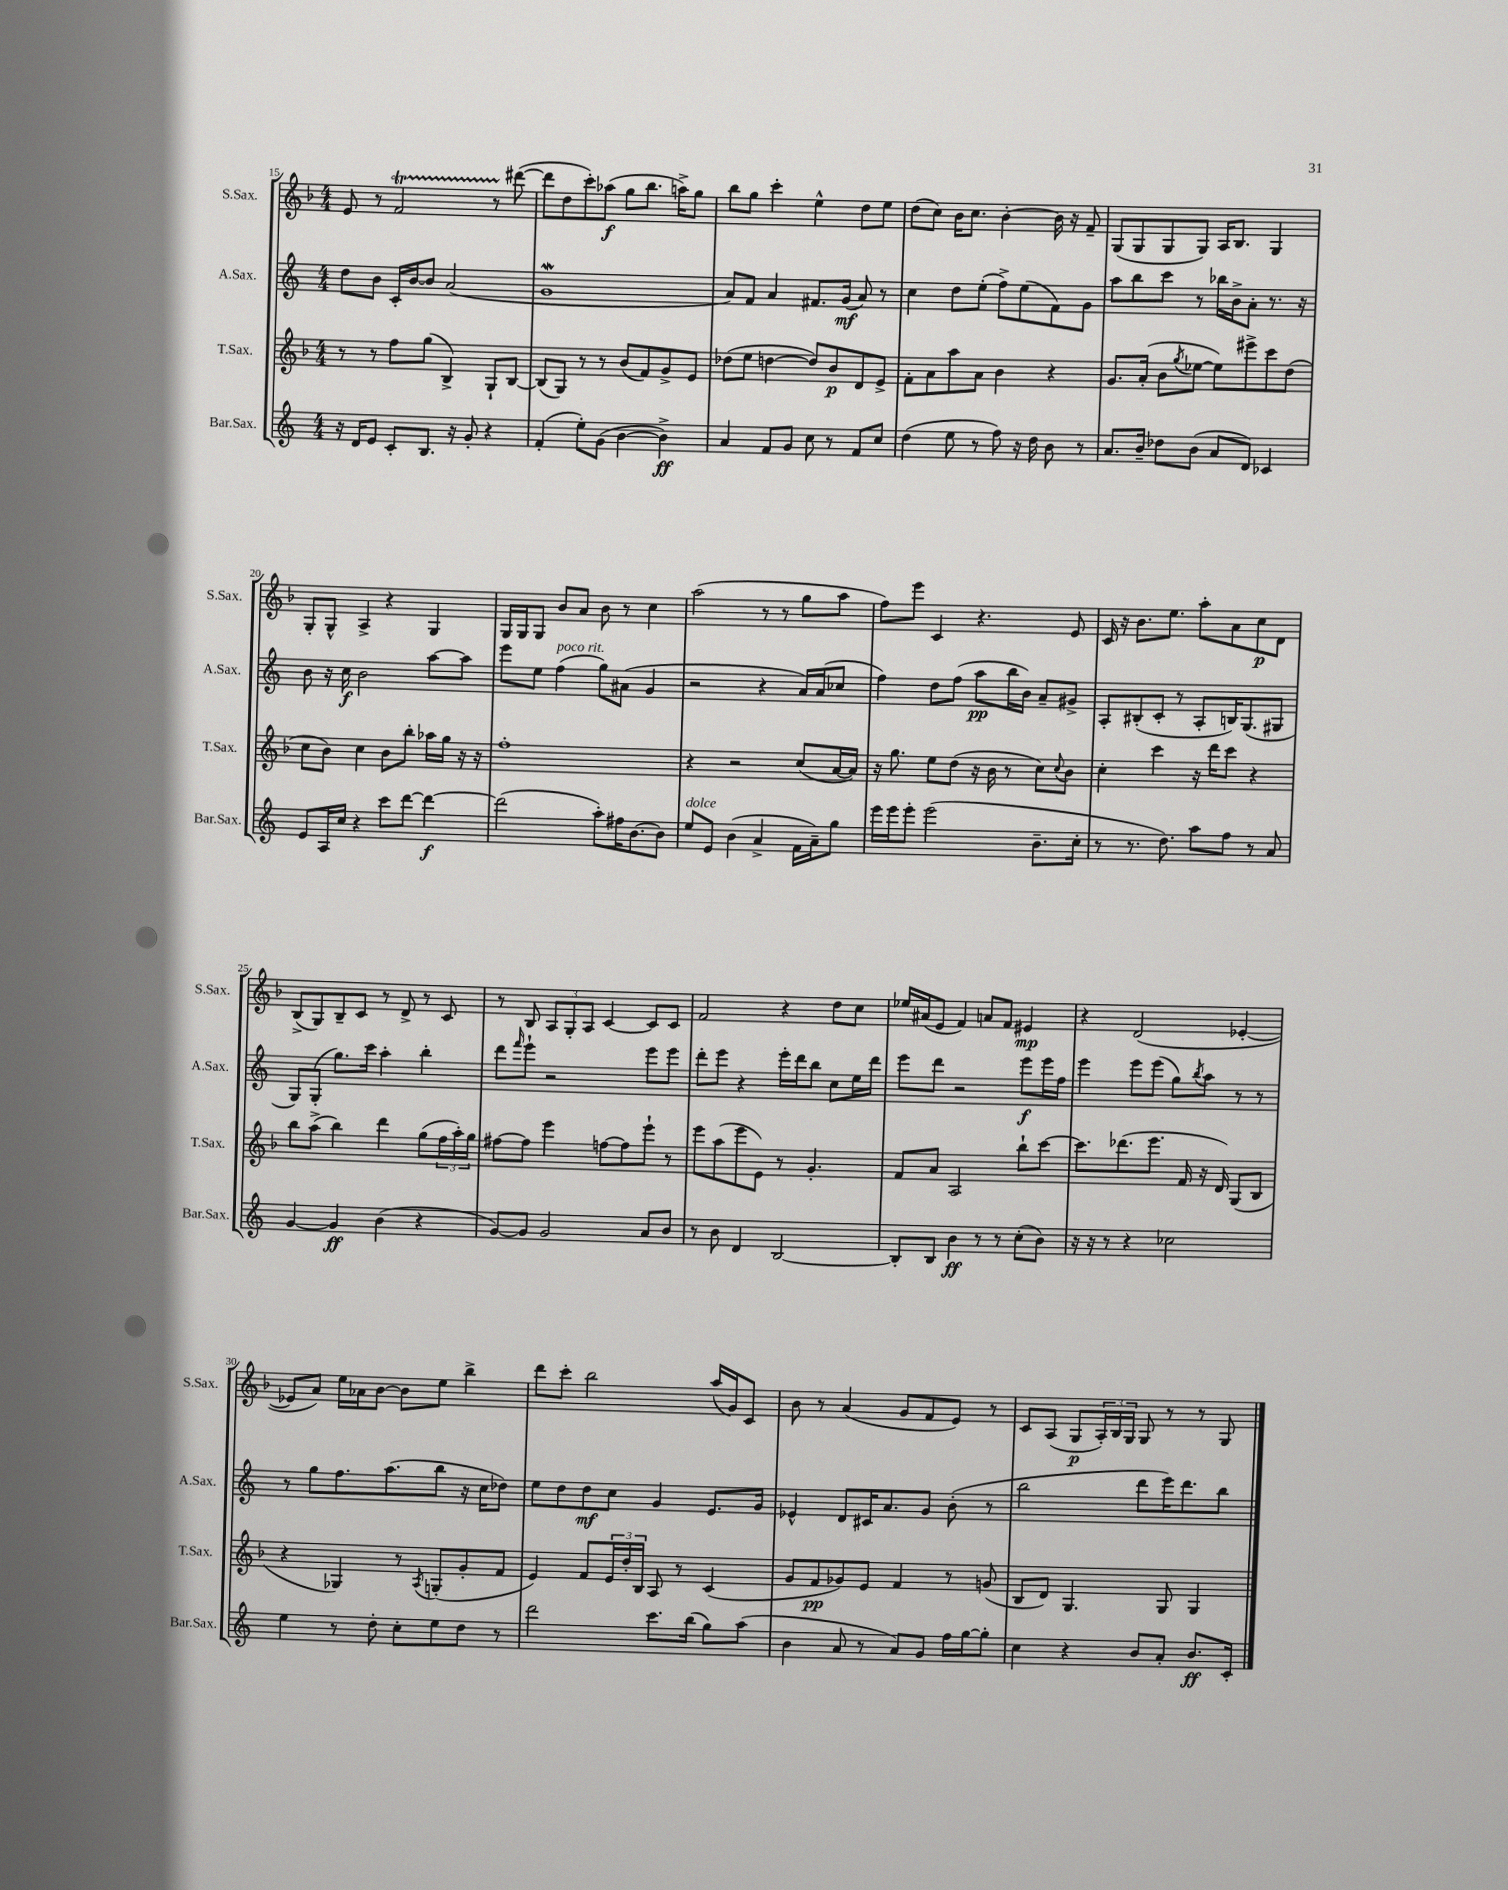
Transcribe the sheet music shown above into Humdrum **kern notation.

**kern	**kern	**kern	**kern
*staff4	*staff3	*staff2	*staff1
*clefG2	*clefG2	*clefG2	*clefG2
*k[]	*k[b-]	*k[]	*k[b-]
*M4/4	*M4/4	*M4/4	*M4/4
16r	8r	8dd	8e
16d	.	.	.
8e	8r	8b	8r
8c'	8ff	16c'	2f
.	.	[16b	.
8.B	(8gg	8b]	.
.	4B-^)	(2a	.
16r	.	.	.
8g'	.	.	.
4r	8G`	.	8r
.	[8B-	.	([8ddd#
=	=	=	=
(4f'	(8B-]	1g	8ddd#]
.	8G)	.	8dd
8ee')	8r	.	8ccc')
(8g	8r	.	(8aa-
[4b	(8b-	.	8gg
.	8f)	.	8.bb-
4b^])	8g^	.	.
.	.	.	16aa^)
.	8e	.	8gg
=	=	=	=
4a	(8dd-	8a)	8bb-
.	8ee	8f	8gg
8f	[4dd	4a	4ccc'
8g	.	.	.
8cc	8dd])	8.f#	4ee^^
8r	8b-	.	.
.	.	(16g	.
8f	8d	8a)	8dd
8cc	8e^	8r	8ee
=	=	=	=
(4dd	8f'	4cc	(8dd
.	8a	.	8cc)
8ee	8aa	8dd	16b-
.	.	.	8.cc
8r	8a	(8ee'	.
8ff)	4b-	8ff^)	[4b-'
16r	.	(8ee	.
16dd	.	.	.
8b	4r	8f)	16b-]
.	.	.	16r
8r	.	8g	8f~
=	=	=	=
8.a	8.g	8aa	(8G
.	.	8bb	8G
16b~	(16a'	.	.
8dd-	8b-	8ccc	8G
.	8qgg	.	.
(8b	[8ee-	8r	8G)
8a	8ee-])	16bb-	16A
.	.	16b^	8.B-
8d)	8eee#^	8a'	.
4c-	8ccc	8.r	4G
.	(8dd	.	.
.	.	16r	.
=	=	=	=
8e	8cc	8b	8G'
16A	8b-)	16r	8G^^
16cc	.	16cc	.
4r	4cc	2b	4A^
8ccc	8b-	.	4r
[8ddd	8bb-'	.	.
4ddd_	16aa-	[8aa	4G
.	16gg	.	.
.	16r	8aa]	.
.	16r	.	.
=	=	=	=
(2ddd]	1ff'	8eee	16G
.	.	.	16G
.	.	8ee	8G
.	.	(4ff	8b-
.	.	.	8a
8aa')	.	8gg)	8b-
16ff#	.	(8a#	8r
[8.b	.	.	.
.	.	4g	4cc
8b]	.	.	.
=	=	=	=
8ee	4r	2r	(2aa
8e	.	.	.
(4b	2r	.	.
4a^	.	4r	8r
.	.	.	8r
16f	(8cc	16a)	8gg
16a~)	.	(16a	.
8gg	[16a	8cc-	8aa
.	16a])	.	.
=	=	=	=
16eee	16r	4ff)	8ff)
16eee	8.gg	.	.
8eee'	.	.	8eee
(2eee	8ee	8dd	4c
.	(8dd	(8ff	.
.	16r	8aa	4.r
.	16b-	.	.
.	8r	16bb	.
.	.	16b)	.
8.b~	8cc)	8a~	.
.	8qqcc	.	.
.	8b-	8g#^	8e
16cc'	.	.	.
=	=	=	=
8r	4cc'	8A'	16c
.	.	.	16r
8.r	.	(8B#'	8.b-
.	4ccc	8c'	.
8.dd)	.	.	8.ee
.	.	8r	.
8aa	16r	8A'	8aa'
.	16ddd	.	.
8ff	8ccc	16B)	8a
.	.	(8.G	.
8r	4r	.	8cc
8a	.	8G#	8d
=	=	=	=
[4g	8bb-	8G)	(8B-^
.	(8aa^	(8G'	8G)
4g]	4bb-)	8.gg)	8B-~
.	.	.	8c
.	.	16ccc	.
(4b	4ddd	4aa'	8r
.	.	.	8d^
4r	(8gg	4bb'	8r
.	24ff	.	8c
.	24aa')	.	.
.	24gg	.	.
=	=	=	=
[8g)	[8ff#	8ddd	8r
.	.	16qqfff	.
8g]	8ff#]	8eee`	8B-
2g	4eee	2r	12A
.	.	.	12G'
.	.	.	12A
.	[8ff	.	[4c
.	8ff]	.	.
8a	8eee`	8eee	8c]
8b	8r	8eee	8c
=	=	=	=
8r	8eee	8ddd'	2f
8b	(8aa	8eee	.
4d	8eee	4r	.
.	8e)	.	.
[2B	8r	16eee'	4r
.	.	16ddd	.
.	4.g'	8bb	.
.	.	8cc	8dd
.	.	16ee	8cc
.	.	16ddd	.
=	=	=	=
8B']	8f	8eee	16ee-
.	.	.	(16a#
8B	8a	8ddd	8e
4b	2A	2r	4f)
8r	.	.	8a
8r	.	.	8f
(8cc'	8bb-`	8eee	4e#
8b)	[8ccc	16eee	.
.	.	16ff	.
=	=	=	=
16r	8.ccc]	4eee	4r
16r	.	.	.
8r	.	.	.
.	(8.ddd-	.	.
4r	.	8eee	(2d
.	8.eee	(8eee	.
2cc-	.	8gg)	.
.	16f	.	.
.	.	8qbb	.
.	16r	8aa	.
.	16d)	.	.
.	(8G	8r	[4e-'
.	8B-	8r	.
=	=	=	=
4ee	4r	8r	8e-]
.	.	8gg	8a)
8r	4G-)	8.ff	16ee
.	.	.	16a-
8dd'	.	.	[8b-
.	.	(8.aa	.
8cc'	8r	.	8b-]
.	8qA	.	.
8ee	(8G'	8bb	8ee
8dd	8g'	16r	4bb-^
.	.	16cc	.
8r	8f	8dd-)	.
=	=	=	=
2ddd	4e)	8ee	8ddd
.	.	8dd	8ccc'
.	8f	8dd	2bb-
.	24e	8cc	.
.	24dd'	.	.
.	24B-	.	.
8.ccc	8A	4g	.
.	8r	.	.
(16bb	.	.	.
8gg)	(4c	8.e	(16aa
.	.	.	16g)
(8aa	.	.	8c
.	.	16g	.
=	=	=	=
4b	8g	4e-^^	8b-
.	8f	.	8r
8a	8g-)	8d	(4a
8r	8e	16c#	.
.	.	8.a	.
8a)	4f	.	8g
8g	.	8g	8f
16ff	8r	(8b'	8e)
[16gg	.	.	.
8gg']	(8g	8r	8r
=	=	=	=
4cc	8B-	2bb	8c
.	8d)	.	(8A
4r	4.G	.	8G
.	.	.	24A')
.	.	.	24B-
.	.	.	24G
8b	.	8ddd	8G
8a'	8G	16eee)	8r
.	.	8.ddd	.
8.b	4G	.	8r
.	.	8bb	8G
16c'	.	.	.
==	==	==	==
*-	*-	*-	*-
